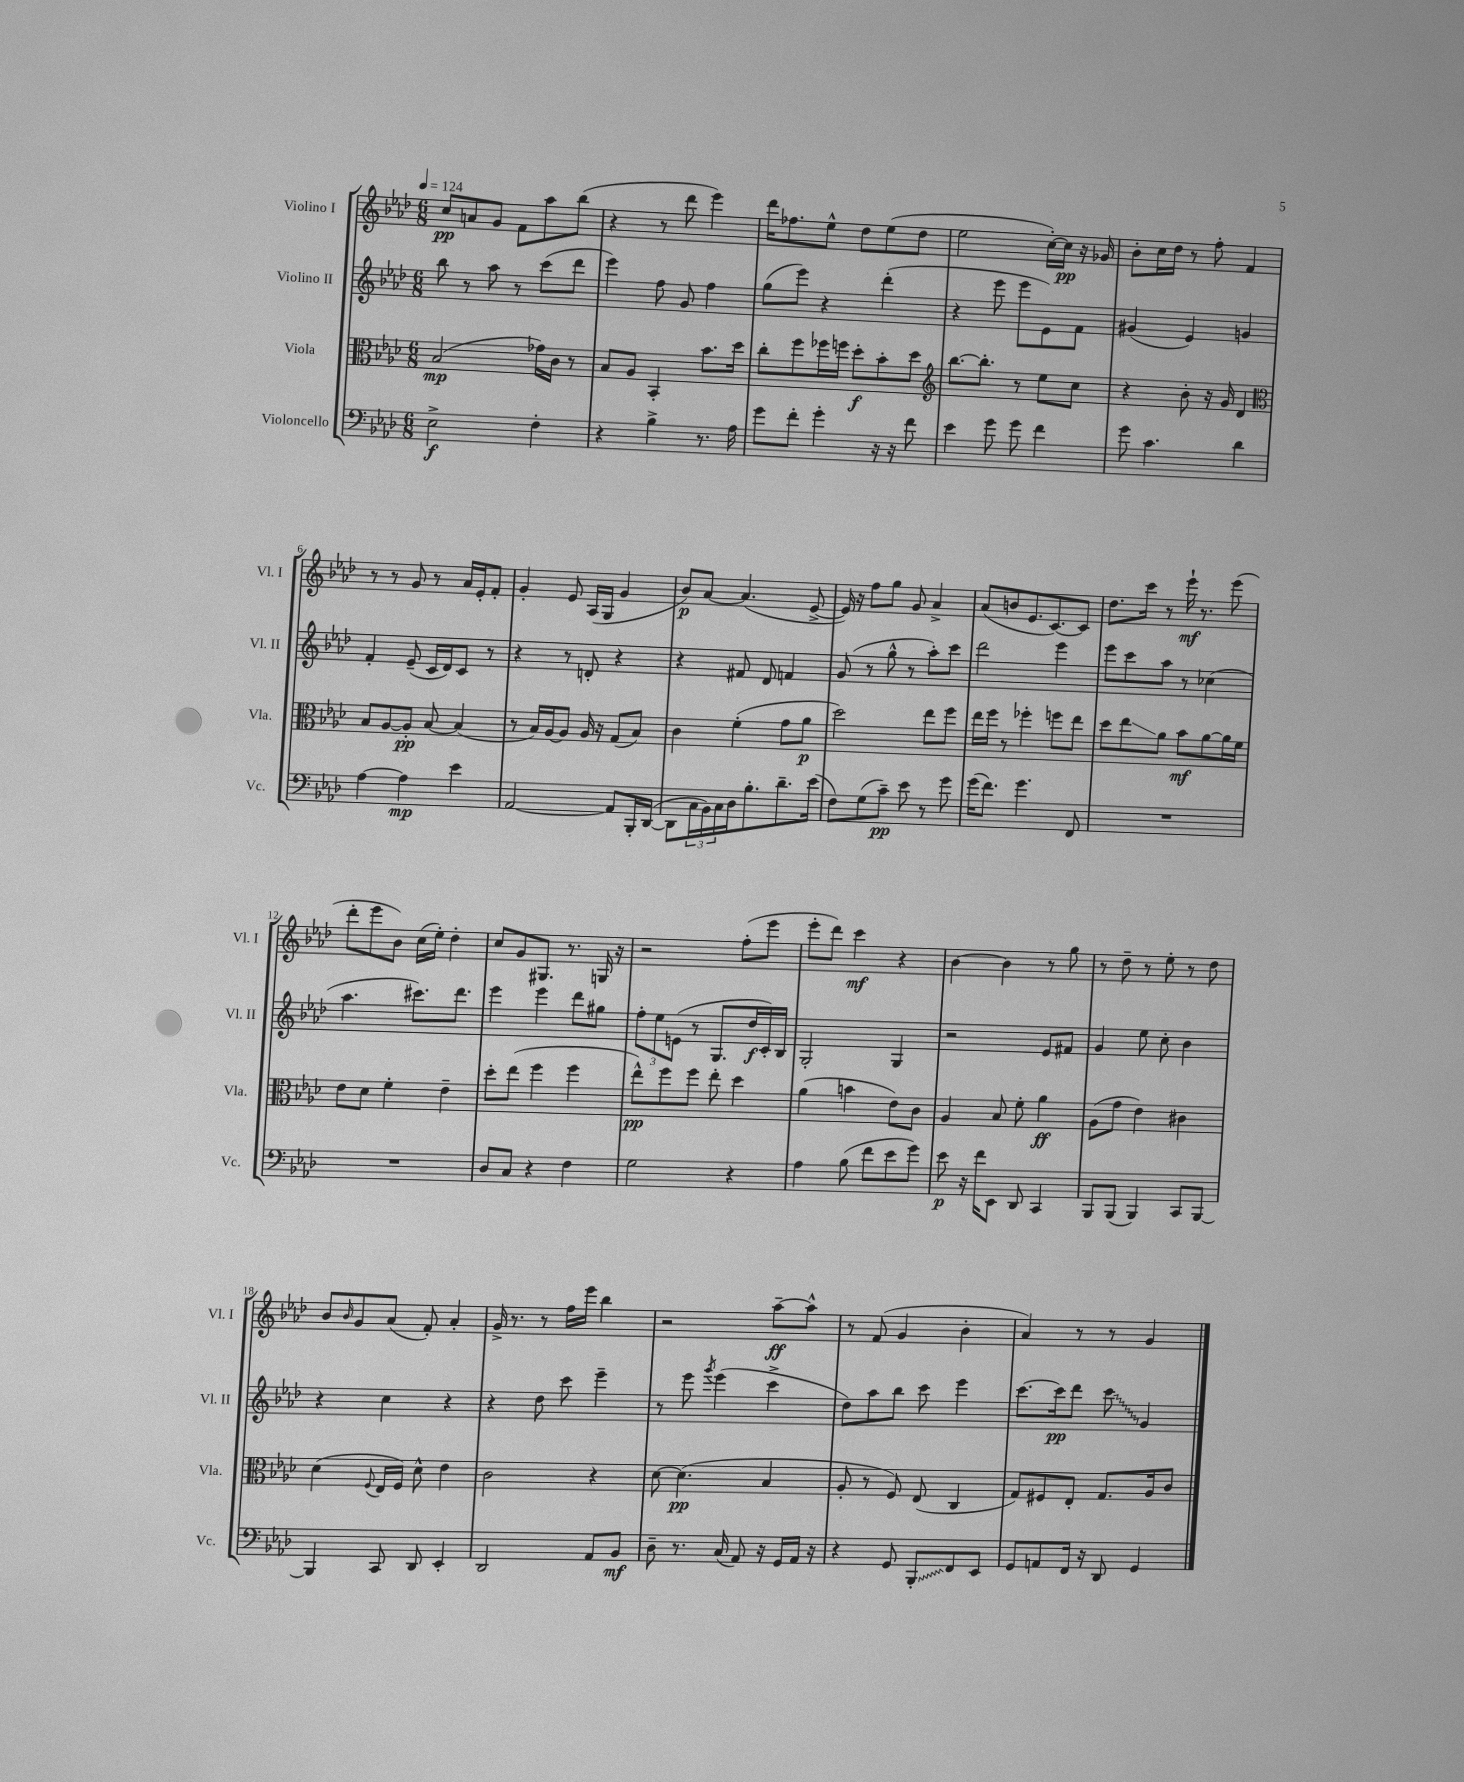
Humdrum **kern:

**kern	**kern	**kern	**kern
*staff4	*staff3	*staff2	*staff1
*clefF4	*clefC3	*clefG2	*clefG2
*k[b-e-a-d-]	*k[b-e-a-d-]	*k[b-e-a-d-]	*k[b-e-a-d-]
*M6/8	*M6/8	*M6/8	*M6/8
*MM124	*MM124	*MM124	*MM124
2E-^	(2B-	8bb-	8cc
.	.	8r	8a
.	.	8aa-	8g
.	.	8r	8f
4F'	16g-)	(8ccc	8aa-
.	16c	.	.
.	8r	8ddd-	(8bb-
=	=	=	=
4r	8B-	4eee-)	4r
.	8A-	.	.
4B-^	4BB-'	8ff	8r
.	.	8g	8ddd-
8.r	8.b-	4ff	4eee-)
16A-	16dd-	.	.
=	=	=	=
8g	8cc'	(8gg	16ddd-
.	.	.	8.ff-
8f'	8ff	8eee-)	.
4g'	16ff-	4r	8ee-^^
.	16ff	.	.
.	8dd-'	.	8dd-
16r	8b-'	(4ddd-'	(8ee-
16r	.	.	.
8f	8dd-	.	8dd-
=	=	=	=
*	*clefG2	*	*
4e-	[8.bb-	4r	2ee-
.	8.bb-']	.	.
8g	.	8eee-	.
8g	8r	8eee-	.
4f	8ee-	8e-)	[16cc')
.	.	.	16cc]
.	8cc	8f	16r
.	.	.	16g-
=	=	=	=
8g	4r	(4g#	8b-'
4.c	.	.	16cc
.	.	.	16dd-
.	8b-'	4e-)	8r
.	16r	.	8ff'
.	16g	.	.
4d-	4d-	4g	4f
=	=	=	=
*	*clefC3	*	*
[4A-	8B-	4f'	8r
.	[8A-	.	8r
4A-]	8A-']	(8e-~	8g
.	[8B-	16c	8r
.	.	16d-)	.
4e-	(4B-]	8c	16a-
.	.	.	16e-'
.	.	8r	8f'
=	=	=	=
[2AA-	8r	4r	4g'
.	16B-)	.	.
.	[16A-	.	.
.	8A-]	8r	8e-
.	16A-	8d'	(16A-
.	16r	.	16G
8AA-]	(8G	4r	4g
16BBB-'	8B-)	.	.
([16DD-	.	.	.
=	=	=	=
8DD-]	4c	4r	8b-)
24C	.	.	[8a-
24BB-)	.	.	.
24C	.	.	.
16D-	(4f'	8f#	(4.a-]
8.B-'	.	.	.
.	.	8d-	.
8.d-~	8g	4f	.
.	8a-	.	[8e-^
(16e-	.	.	.
=	=	=	=
8F)	2dd-)	(8g	16e-])
.	.	.	16r
(8G	.	8r	8ff
8c~)	.	8gg^^	8gg
8e-	.	8r	8g
8r	8ee-	8aa-')	4a-^
8g	8ff	8ccc	.
=	=	=	=
(16g	16ee-	2ddd-	(8a-
8.f)	16ff	.	.
.	8r	.	8b
4.g	4ff-'	.	8.e-
.	.	.	[8.c)
.	8ff	4eee-	.
8FF	8ee-	.	8c]
=	=	=	=
2.r	8dd-	8eee-	8.dd-
.	8ee-	8ccc	.
.	.	.	16ccc
.	8a-	8aa-	8r
.	8b-	8r	16eee-`
.	.	.	8.r
.	[8a-	(4cc-	.
.	16a-]	.	(8eee-
.	16f	.	.
=	=	=	=
2.r	8e-	4.aa-	8ddd-'
.	8d-	.	8eee-
.	4f'	.	8b-)
.	.	8.ccc#)	(16cc
.	.	.	16ee-')
.	4e-~	.	4dd-'
.	.	8.ddd-	.
=	=	=	=
8D-	8dd-'	4eee-	8cc
8C	(8ee-	.	8g
4r	4ff	4eee-	8.G#
.	.	.	8.r
4F	4ff	8ddd-	.
.	.	8gg#	16G
.	.	.	16r
=	=	=	=
2G	8ee-^^)	12ff'	2r
.	.	12ee-	.
.	8ff	.	.
.	.	(12e	.
.	8ff	8r	.
.	8ee-'	8.G	.
4r	4dd-	.	(8ff'
.	.	16dd-	.
.	.	16c')	8eee-
.	.	16B-	.
=	=	=	=
4A-	(4a-	2G'	8eee-'
.	.	.	8ddd-)
(8B-	4b	.	4ccc
8f	.	.	.
8e-	8e-)	4G	4r
8g)	8c	.	.
=	=	=	=
8e-	4A-	2r	[4b-
16r	.	.	.
16f	.	.	.
8EE-	8B-	.	4b-]
8DD-	8f'	.	.
4CC	4a-	8e-	8r
.	.	8f#	8gg
=	=	=	=
8BBB-	(8A-	4g	8r
(8BBB-	8g	.	8dd-~
4BBB-)	4e-)	8ee-	8r
.	.	8cc'	8ee-'
8CC	4c#	4b-	8r
[8BBB-	.	.	8dd-
=	=	=	=
4BBB-]	(4d-	4r	8b-
.	.	.	16qqb-
.	.	.	8g
.	8qqF	.	.
8CC	16E-	4cc	(8a-
.	16F)	.	.
8DD-	8d-^^	.	8f')
4EE-'	4e-	4r	4a-'
=	=	=	=
2DD-	2c	4r	16g^
.	.	.	8.r
.	.	8dd-	8r
.	.	8ccc	16ff
.	.	.	16eee-
8AA-	4r	4eee-~	4bb-
8BB-	.	.	.
=	=	=	=
8D-~	[8d-	8r	2r
8.r	(4.d-]	8eee-	.
.	.	8qggg	.
.	.	(4eee-	.
(16C	.	.	.
8AA-)	.	.	.
16r	4B-	4ccc^	[8aa-~
16GG	.	.	.
16AA-	.	.	8aa-^^]
16r	.	.	.
=	=	=	=
4r	8A-'	8dd-)	8r
.	8r	8aa-	(8f
8GG	8F)	8bb-	4g
8BBB-'	(8E-	8ccc	.
8FF	4C	4eee-	4b-'
8EE-	.	.	.
=	=	=	=
8GG	8G)	[8.ccc	4a-)
8AA	8F#	.	.
.	.	16ccc]	.
16FF	8E-'	8ddd-	8r
16r	.	.	.
8DD-	8.G	8ccc	8r
4GG	.	4g	4g
.	16A-	.	.
.	8c	.	.
==	==	==	==
*-	*-	*-	*-
